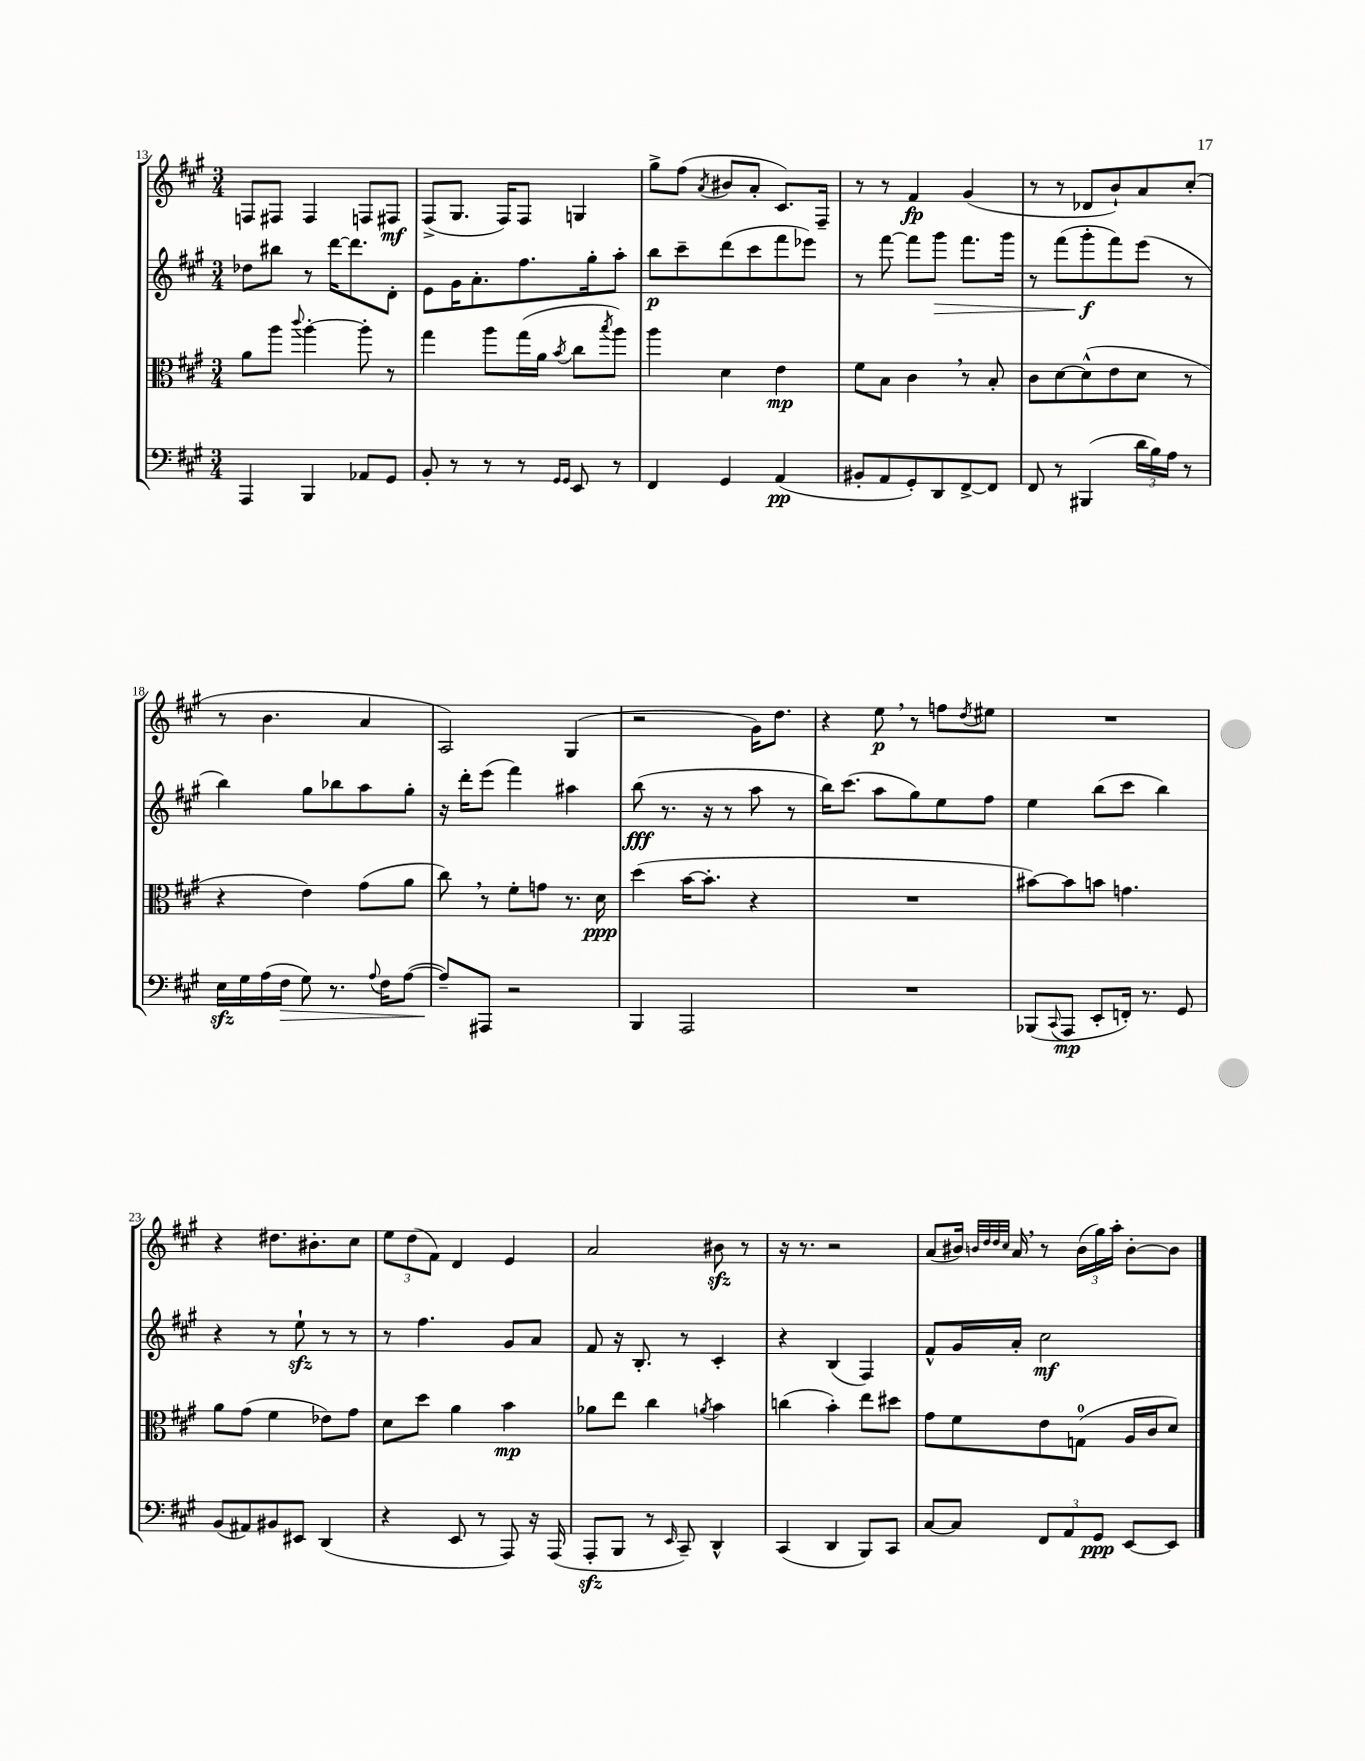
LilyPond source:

<<
\new StaffGroup <<
\new Staff = "s0" {
    \clef treble \key a \major \numericTimeSignature \time 3/4
    f8 fis8 fis4 f8 fis8\mf |
    fis8->( gis8. fis16) fis8 g4 |
    gis''8-> fis''8( \acciaccatura { a'8 } bis'8 a'8-. cis'8.) fis16-- |
    r8 r8 fis'4\fp gis'4( |
    r8 r8 des'8 b'8-!) a'8 cis''8-.( |
    r8 b'4. a'4 |
    a2) gis4( |
    r2 gis'16) d''8. |
    r4 e''8\p \breathe r8 f''8 \acciaccatura { d''8 } eis''8 |
    R2. |
    r4 dis''8. bis'8.-. cis''8 |
    \tuplet 3/2 { e''8 d''8( fis'8) } d'4 e'4 |
    a'2 bis'8\sfz r8 |
    r16 r8. r2 |
    a'8( bis'16) \grace { b'32 d''32 d''32 cis''32 } a'16 \breathe r8 \tuplet 3/2 { b'16( gis''16) a''16-. } b'8~-. b'8 \bar "|." |
}
\new Staff = "s1" {
    \clef treble \key a \major \numericTimeSignature \time 3/4
    des''8 bis''8 r8 d'''16~ d'''8. d'8-. |
    e'8 gis'16 a'8.-. fis''8. gis''16-. a''8-. |
    b''8\p cis'''8-- d'''8( cis'''8 fis'''8 ees'''8) |
    r8 fis'''8~ fis'''8 gis'''8\> fis'''8. gis'''16 |
    r8 fis'''8( gis'''8-.\f\! fis'''8) e'''8( r8 |
    b''4) gis''8 bes''8 a''8 gis''8-. |
    r16 d'''16-. e'''8( fis'''4) ais''4 |
    b''8\fff( r8. r16 r8 a''8 r8 |
    b''16) cis'''8.( a''8 gis''8) e''8 fis''8 |
    e''4 b''8( cis'''8 b''4) |
    r4 r8 e''8-!\sfz r8 r8 |
    r8 fis''4. gis'8 a'8 |
    fis'8 r16 b8.-. r8 cis'4-. |
    r4 b4( fis4) |
    fis'8-^ gis'16 a'16-. cis''2\mf \bar "|." |
}
\new Staff = "s2" {
    \clef alto \key a \major \numericTimeSignature \time 3/4
    a'8 a''8 \appoggiatura { cis'''8 } a''4~-. a''8-. r8 |
    gis''4 a''8 gis''16( a'16 \acciaccatura { b'8 } cis''8 \acciaccatura { b''8 } a''8) |
    a''4 d'4 e'4\mp |
    fis'8 b8 cis'4 \breathe r8 b8-. |
    cis'8 d'8~ d'8-^( e'8 d'8 r8 |
    r4 e'4) gis'8( a'8 |
    cis''8) \breathe r8 fis'8-. g'8 r8. d'16\ppp |
    d''4( b'16~ b'8.-. r4 |
    R2. |
    bis'8~) bis'8 b'8 g'4. |
    a'8 gis'8( fis'4 ees'8) gis'8 |
    d'8 d''8 a'4 b'4\mp |
    aes'8 e''8 cis''4 \acciaccatura { a'8 } b'4 |
    c''4( b'4-.) e''8 dis''8 |
    gis'8 fis'8 e'8 g8-0( a16 cis'16 d'8) \bar "|." |
}
\new Staff = "s3" {
    \clef bass \key a \major \numericTimeSignature \time 3/4
    a,,4 b,,4 aes,8 gis,8 |
    b,8-. r8 r8 r8 \grace { gis,16 gis,16 } e,8 r8 |
    fis,4 gis,4 a,4\pp( |
    bis,8-. a,8 gis,8-.) d,8 fis,8~-> fis,8 |
    fis,8 r8 bis,,4( \tuplet 3/2 { d'16 b16) a16 } r8 |
    e16\sfz gis16 a16( fis16\> gis8) r8. \appoggiatura { a8 } fis16 a8~( |
    a8--\!) ais,,8 r2 |
    b,,4 a,,2 |
    R2. |
    bes,,8( \appoggiatura { cis,8 } a,,8\mp e,8-. f,16-.) r8. gis,8 |
    b,8( ais,8) bis,8 eis,8 d,4( |
    r4 e,8 r8 a,,8) r16 a,,16( |
    a,,8-.\sfz b,,8 r8 \grace { e,16 } cis,8--) d,4-^ |
    cis,4( d,4 b,,8) cis,8 |
    cis8~ cis8 \tuplet 3/2 { fis,8 a,8 gis,8\ppp } e,8~ e,8 \bar "|." |
}
>>
>>
\layout { \context { \Score currentBarNumber = #13 } }
